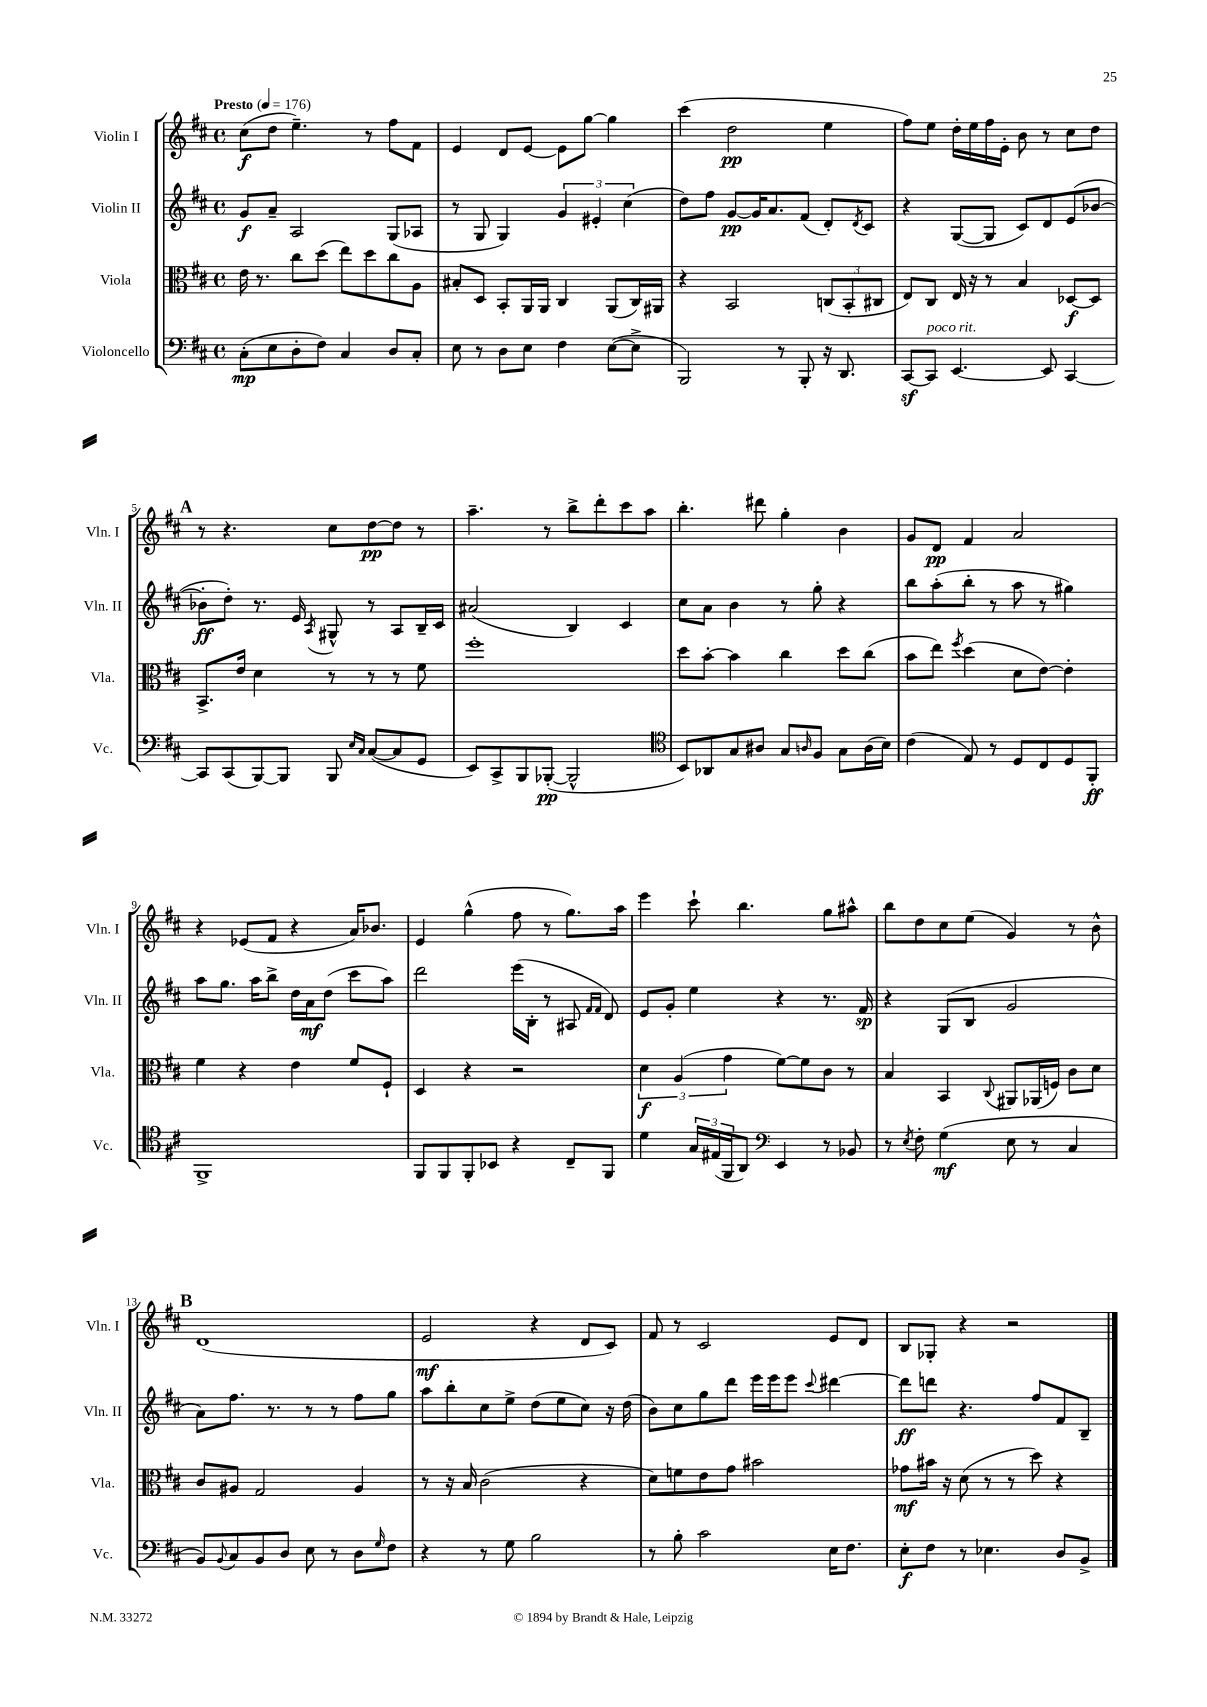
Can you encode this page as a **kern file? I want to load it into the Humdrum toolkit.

**kern	**dynam	**kern	**dynam	**kern	**dynam	**kern	**dynam
*part4	*part4	*part3	*part3	*part2	*part2	*part1	*part1
*staff4	*staff4	*staff3	*staff3	*staff2	*staff2	*staff1	*staff1
*I"Violoncello	*	*I"Viola	*	*I"Violin II	*	*I"Violin I	*
*I'Vc.	*	*I'Vla.	*	*I'Vln. II	*	*I'Vln. I	*
*clefF4	*	*clefC3	*	*clefG2	*	*clefG2	*
*k[f#c#]	*	*k[f#c#]	*	*k[f#c#]	*	*k[f#c#]	*
*M4/4	*	*M4/4	*	*M4/4	*	*M4/4	*
*met(c)	*	*met(c)	*	*met(c)	*	*met(c)	*
*MM176	*	*MM176	*	*MM176	*	*MM176	*
=1	=1	=1	=1	=1	=1	=1	=1
!	!	!	!	!	!	!LO:TX:a:B:t=Presto	!
(8C#'\L	mp	16e\	.	8g/L	f	(8cc#\L	f
.	.	8.r	.	.	.	.	.
8E\	.	.	.	8a~/J	.	8dd\J	.
8D'\	.	8cc#\L	.	2A/	.	4.ee~\)	.
8F#\J)	.	(8dd\J	.	.	.	.	.
4C#/	.	8ee\L)	.	.	.	.	.
.	.	8dd\	.	.	.	8r	.
8D/L	.	8cc#\	.	(8G/L	.	8ff#\L	.
8C#'/J	.	8A\J	.	8A-X/J	.	8f#\J	.
=2	=2	=2	=2	=2	=2	=2	=2
8E\	.	8B#X'/L	.	8r	.	4e/	.
8r	.	8D/J	.	8G/	.	.	.
8D\L	.	8BB'/L	.	4G/)	.	8d/L	.
8E\J	.	16AA/L	.	.	.	[8e/J	.
.	.	16AA/JJ	.	.	.	.	.
4F#\	.	4C#/	.	6g/	.	8e\L]	.
.	.	.	.	.	.	[8gg\J	.
.	.	.	.	6e#X'/	.	.	.
([8E\L	.	(8AA/L	.	.	.	4gg\]	.
.	.	.	.	(6cc#\	.	.	.
8E^\J]	.	16C#/L)	.	.	.	.	.
.	.	16AA#X/JJ	.	.	.	.	.
=3	=3	=3	=3	=3	=3	=3	=3
2BBB/)	.	4r	.	8dd\L)	.	(4ccc#\	.
.	.	.	.	8ff#\J	.	.	.
.	.	2BB/	.	[8g/L	pp	2dd\	pp
.	.	.	.	16g/K]	.	.	.
.	.	.	.	8.a/	.	.	.
8r	.	.	.	.	.	.	.
8BBB'/	.	.	.	(8f#/J	.	.	.
16r	.	(12Cn/L	.	8d'/L)	.	4ee\	.
8.DD/	.	.	.	.	.	.	.
.	.	12BB'/	.	.	.	.	.
.	.	.	.	8qd/	.	.	.
.	.	.	.	8c#/J	.	.	.
.	.	12C#X/J	.	.	.	.	.
=4	=4	=4	=4	=4	=4	=4	=4
[8CC#z/L	.	8E/L)	.	4r	.	8ff#\L)	.
!LO:TX:a:i:t=poco rit.	!	!	!	!	!	!	!
8CC#/J]	.	8C#/J	.	.	.	8ee\J	.
[4.EE/	.	16E/	.	([8G/L	.	16dd'\LL	.
.	.	16r	.	.	.	16ee\	.
.	.	8r	.	8G/J]	.	16ff#\	.
.	.	.	.	.	.	16e'\JJ	.
.	.	4B/	.	8c#/L)	.	8b\	.
8EE/]	.	.	.	8d/	.	8r	.
[4CC#/	.	[8D-X/L	f	(8e/	.	8cc#\L	.
.	.	8D-/J]	.	[8b-X/J	.	8dd\J	.
!!LO:LB:g=z
!!LO:REH:place=s1:t=A
=5	=5	=5	=5	=5	=5	=5	=5
8CC#/L]	.	8.BB^/L	.	8b-X'\L]	ff	8r	.
(8CC#/	.	.	.	8dd'\J)	.	4.r	.
.	.	16e/Jk	.	.	.	.	.
[8BBB/)	.	4d\	.	8.r	.	.	.
8BBB/J]	.	.	.	.	.	.	.
.	.	.	.	16e/	.	.	.
.	.	.	.	8qA/	.	.	.
8BBB/	.	8r	.	8G#X^^/	.	8cc#\L	.
16qqE/LL	.	.	.	.	.	.	.
16qqC#/JJ	.	.	.	.	.	.	.
([8C#/L	.	8r	.	8r	.	[8dd\	pp
8C#/]	.	8r	.	8A/L	.	8dd\J]	.
8GG/J	.	8f#\	.	16B~/L	.	8r	.
.	.	.	.	16c#/JJ	.	.	.
=6	=6	=6	=6	=6	=6	=6	=6
8EE/L)	.	1ff#'	.	(2a#X/	.	4.aa~\	.
8CC#^/	.	.	.	.	.	.	.
8BBB/	.	.	.	.	.	.	.
([8BBB-X'/J	pp	.	.	.	.	8r	.
2BBB-^^/]	.	.	.	4B/)	.	8bb^\L	.
.	.	.	.	.	.	8ddd'\	.
.	.	.	.	4c#/	.	8ccc#\	.
.	.	.	.	.	.	8aa\J	.
=7	=7	=7	=7	=7	=7	=7	=7
*clefC4	*	*	*	*	*	*	*
8BB/L)	.	8dd\L	.	8cc#\L	.	4.bb'\	.
8AA-X/	.	[8b'\J	.	8a\J	.	.	.
8G/	.	4b\]	.	4b\	.	.	.
8A#X/J	.	.	.	.	.	8ddd#X\	.
8G/L	.	4cc#\	.	8r	.	4gg'\	.
16qqAn/	.	.	.	.	.	.	.
8F#/J	.	.	.	8gg'\	.	.	.
8G\L	.	8dd\L	.	4r	.	4b\	.
(16A\L	.	(8cc#\J	.	.	.	.	.
16B\JJ)	.	.	.	.	.	.	.
=8	=8	=8	=8	=8	=8	=8	=8
(4c#\	.	8b\L	.	8bb\L	.	8g/L	.
.	.	8ee\J)	.	(8aa'\	.	8d/J	pp
.	.	8qff#/	.	.	.	.	.
8E/)	.	(4dd\	.	8bb'\J	.	4f#/	.
8r	.	.	.	8r	.	.	.
8D/L	.	8d\L	.	8aa\	.	2a/	.
8C#/	.	[8e\J)	.	8r	.	.	.
8D/	.	4e'\]	.	4gg#X\)	.	.	.
8FF#'/J	ff	.	.	.	.	.	.
!!LO:LB:g=z
=9	=9	=9	=9	=9	=9	=9	=9
1FF#^	.	4f#\	.	8aa\L	.	4r	.
.	.	.	.	8.gg\J	.	.	.
.	.	4r	.	.	.	(8e-X/L	.
.	.	.	.	16aa\KL	.	.	.
.	.	.	.	8bb^\J	.	8f#/J	.
.	.	4e\	.	16dd\LL	.	4r	.
.	.	.	.	16a\J	mf	.	.
.	.	.	.	(8dd\J	.	.	.
.	.	8f#/L	.	8ccc#\L	.	16a/KL)	.
.	.	.	.	.	.	8.b-X/J	.
.	.	8F#`/J	.	8aa\J)	.	.	.
=10	=10	=10	=10	=10	=10	=10	=10
8FF#/L	.	4D/	.	2ddd\	.	4e/	.
8FF#/	.	.	.	.	.	.	.
8FF#'/	.	4r	.	.	.	(4gg^^\	.
8BB-X/J	.	.	.	.	.	.	.
4r	.	2r	.	(16eee\LL	.	8ff#\	.
.	.	.	.	16B'\JJ	.	.	.
.	.	.	.	8r	.	8r	.
8C#~/L	.	.	.	8A#X/	.	8.gg\L)	.
.	.	.	.	16qqf#/LL	.	.	.
.	.	.	.	16qqf#/JJ	.	.	.
8FF#/J	.	.	.	8d/)	.	.	.
.	.	.	.	.	.	16aa\Jk	.
=11	=11	=11	=11	=11	=11	=11	=11
4d\	.	6d\	f	8e/L	.	4eee\	.
.	.	.	.	8g'/J	.	.	.
.	.	(6A/	.	.	.	.	.
24G/LL	.	.	.	4ee\	.	8ccc#`\	.
(24E#X/	.	.	.	.	.	.	.
24FF#/J	.	6g\	.	.	.	.	.
8AA/J)	.	.	.	.	.	4.bb\	.
*clefF4	*	*	*	*	*	*	*
4EE/	.	[8f#\L)	.	4r	.	.	.
.	.	8f#\]	.	.	.	.	.
8r	.	8c#\J	.	8.r	.	8gg\L	.
8BB-X/	.	8r	.	.	.	8aa#X^^\J	.
.	.	.	.	16f#/	sp	.	.
=12	=12	=12	=12	=12	=12	=12	=12
8r	.	4B/	.	4r	.	8bb\L	.
8qE/	.	.	.	.	.	.	.
8F#'\	.	.	.	.	.	8dd\	.
(4G\	mf	4BB/	.	(8G/L	.	8cc#\	.
.	.	.	.	8B/J	.	(8ee\J	.
.	.	8qqC#/	.	.	.	.	.
8E\	.	8AA#X/L	.	2g/	.	4g/)	.
8r	.	(16AA-X/L	.	.	.	.	.
.	.	16Fn/JJ)	.	.	.	.	.
4C#/	.	8c#\L	.	.	.	8r	.
.	.	8d\J	.	.	.	8b^^\	.
!!LO:LB:g=z
!!LO:REH:place=s1:t=B
=13	=13	=13	=13	=13	=13	=13	=13
8BB/L)	.	8c#/L	.	8a\L)	.	(1d	.
8qqBB/	.	.	.	.	.	.	.
8C#/	.	8A#X/J	.	8.ff#\J	.	.	.
8BB/	.	2G/	.	.	.	.	.
.	.	.	.	8.r	.	.	.
8D/J	.	.	.	.	.	.	.
8E\	.	.	.	8r	.	.	.
8r	.	.	.	8r	.	.	.
8D\L	.	4A#/	.	8ff#\L	.	.	.
16qqG/	.	.	.	.	.	.	.
8F#\J	.	.	.	8gg\J	.	.	.
=14	=14	=14	=14	=14	=14	=14	=14
4r	.	8r	.	8aa\L	.	2e/	mf
.	.	16r	.	8bb'\	.	.	.
.	.	16B/	.	.	.	.	.
8r	.	(2c#\	.	8cc#\	.	.	.
8G\	.	.	.	8ee^\J	.	.	.
2B\	.	.	.	(8dd\L	.	4r	.
.	.	.	.	8ee\	.	.	.
.	.	4r	.	8cc#\J)	.	8d/L	.
.	.	.	.	16r	.	8c#/J)	.
.	.	.	.	(16dd\	.	.	.
=15	=15	=15	=15	=15	=15	=15	=15
8r	.	8d\L)	.	8b\L)	.	8f#/	.
8B'\	.	8fn\	.	8cc#\	.	8r	.
2c#\	.	8e\	.	8gg\	.	2c#/	.
.	.	8g\J	.	8ddd\J	.	.	.
.	.	2b#X\	.	16eee\LL	.	.	.
.	.	.	.	16eee\J	.	.	.
.	.	.	.	8eee\J	.	.	.
.	.	.	.	8qqccc#/	.	.	.
16E\KL	.	.	.	[4ddd#X\	.	8e/L	.
8.F#\J	.	.	.	.	.	.	.
.	.	.	.	.	.	8d/J	.
=16	=16	=16	=16	=16	=16	=16	=16
8E'\L	f	8g-X\L	mf	8ddd#\L]	ff	8B/L	.
8F#\J	.	16b#X\Jk	.	8dddn\J	.	8G-X'/J	.
.	.	16r	.	.	.	.	.
8r	.	(8d\	.	4.r	.	4r	.
4.E-X\	.	8r	.	.	.	.	.
.	.	8r	.	.	.	2r	.
.	.	8dd\)	.	8ff#/L	.	.	.
8D/L	.	4r	.	8f#/	.	.	.
8BB^/J	.	.	.	8B~/J	.	.	.
==	==	==	==	==	==	==	==
*-	*-	*-	*-	*-	*-	*-	*-
